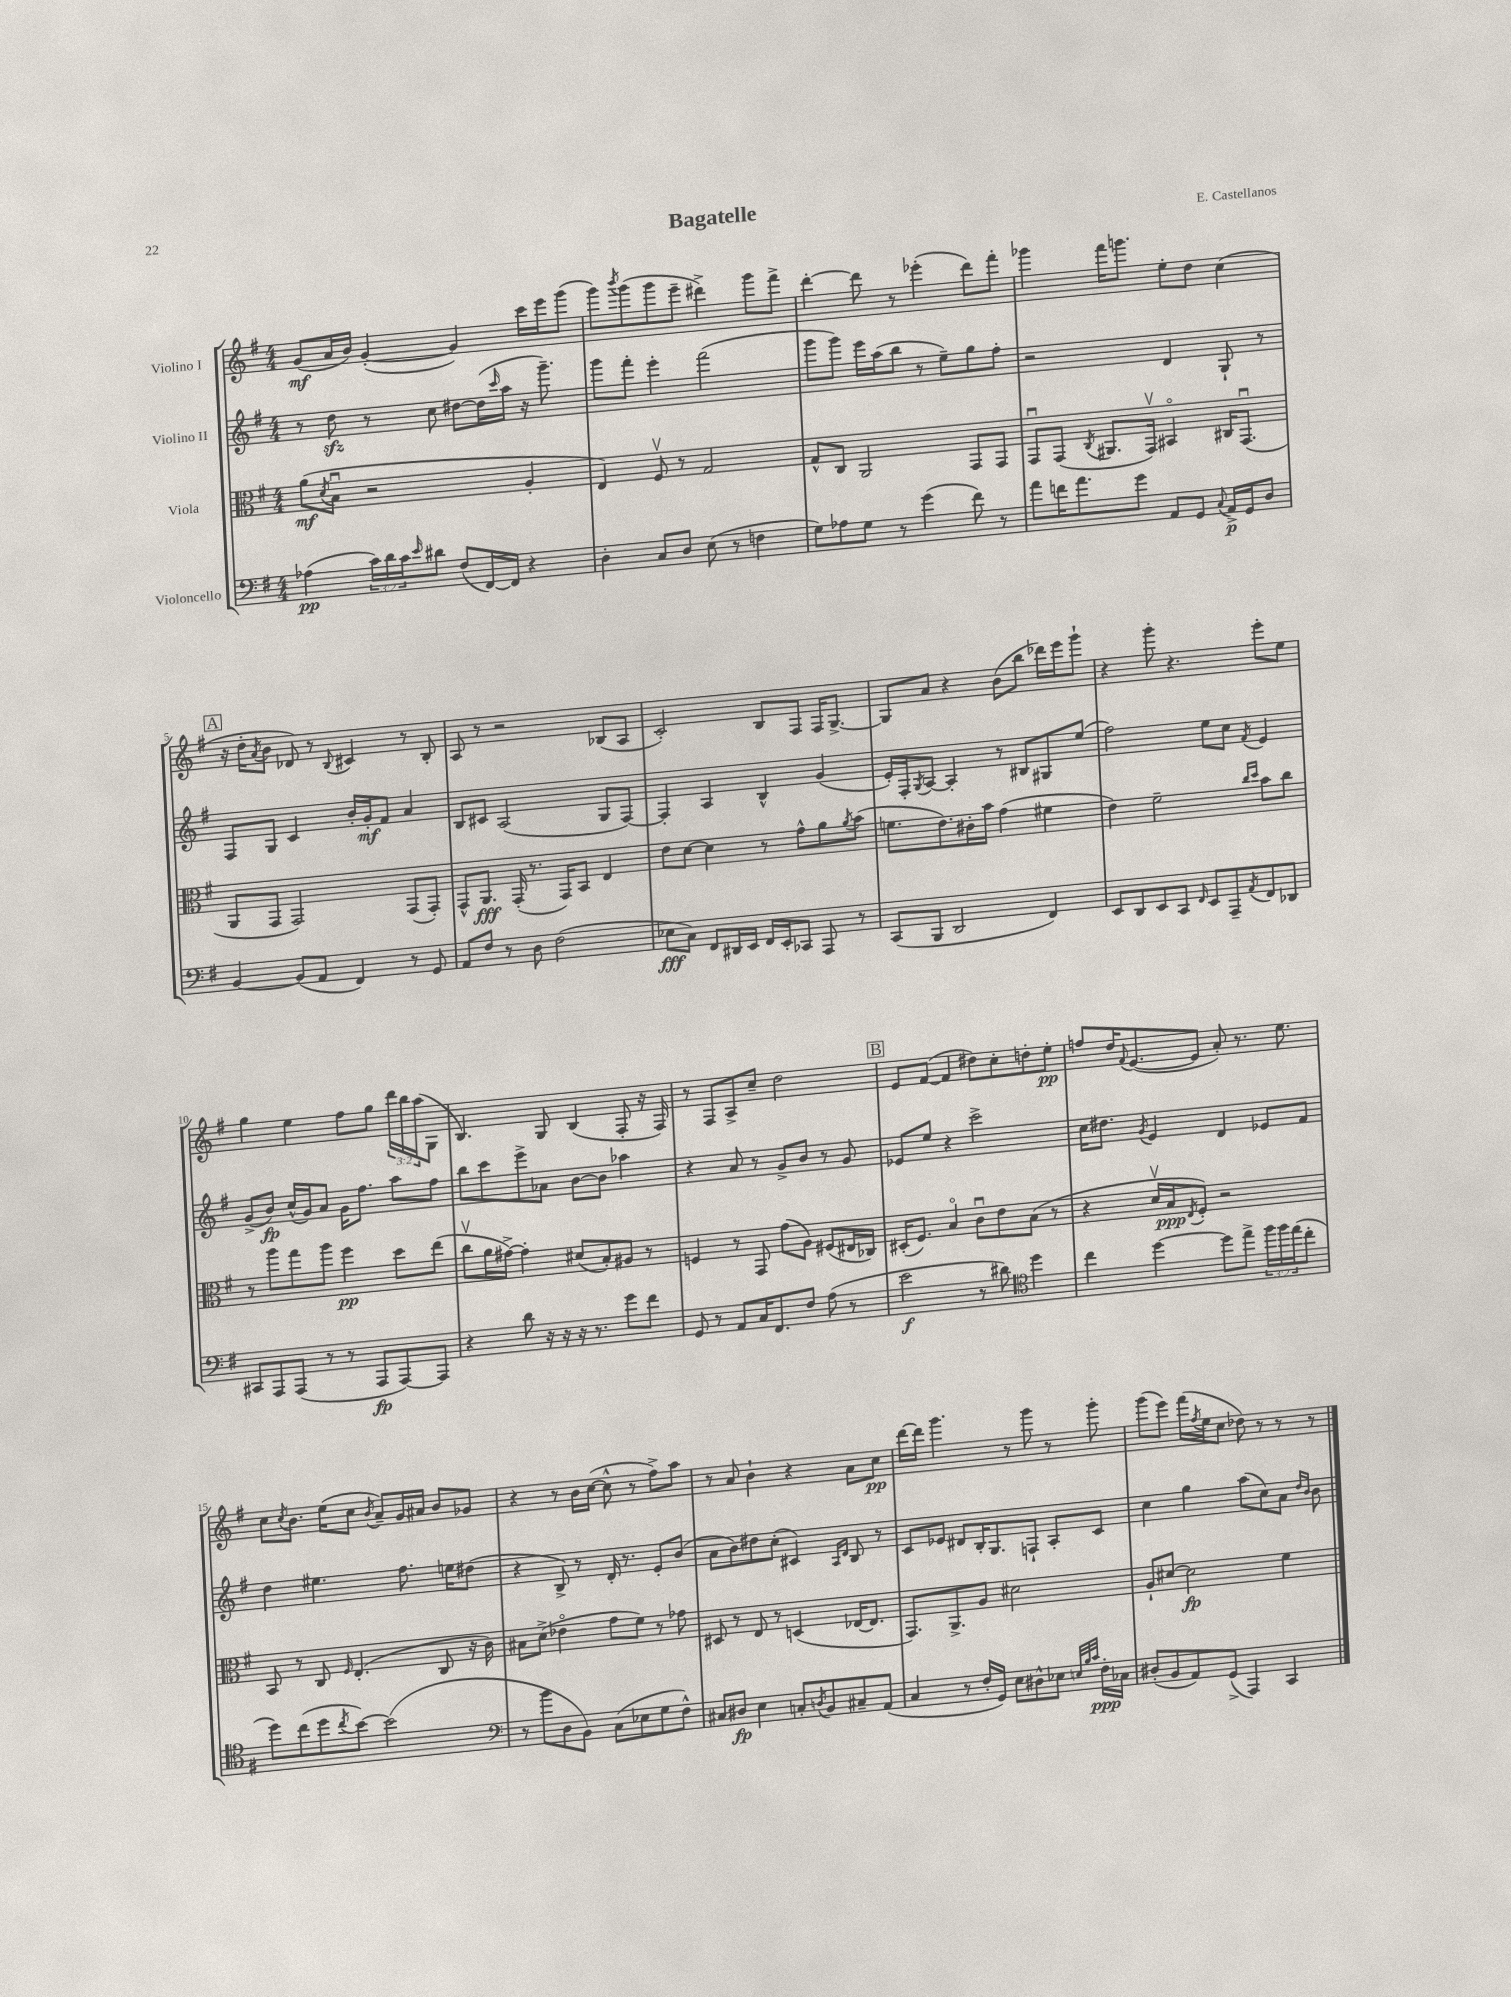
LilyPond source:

\header { title = "Bagatelle" composer = "E. Castellanos" }
<<
\new StaffGroup <<
\new Staff = "s0" \with { instrumentName = "Violino I" } {
    \clef treble \key g \major \numericTimeSignature \time 4/4 \override Staff.TupletNumber.text = #tuplet-number::calc-fraction-text
    g'8\mf( a'16 b'16) g'4~-.( g'4) c'''16 e'''16 g'''8( |
    g'''8) \acciaccatura { b'''8 } g'''8( g'''8 e'''8-- dis'''4->) g'''8 fis'''8-> |
    d'''4~-. d'''8 r8 ees'''4-.( d'''8) fis'''8-. |
    ges'''4 fis'''16 g'''8. e''8-. d''8 c''4( |
    \mark \markup { \box "A" } r16 d''16-. \acciaccatura { a'8 } b'8 des'8) r8 \appoggiatura { b8 } cis'4 r8 b8-. |
    a8 r8 r2 bes8( a8 |
    c'2-.) b8 fis8 fis16 g8.~-> |
    g8 a'8 r4 b'8( b''8 des'''16) e'''16 g'''8-! |
    r4 g'''8-. r4. e'''8-. e''8 |
    g''4 e''4 fis''8 g''8 \tuplet 3/2 { d'''16 b''16 a''16( } g8 |
    b4.) g8 b4( fis8-. r16 fis16) |
    r8 fis8 a8-> c''8-- d''2 |
    \mark \markup { \box "B" } e'8 fis'8~( fis'4 dis''8) c''8-. d''8-. e''8-.\pp |
    f''8 d''16 \appoggiatura { fis'8 } e'8.~( e'8 a'8-.) r8. e''8. |
    c''8 \acciaccatura { c''8 } b'8. e''16( c''8 \acciaccatura { b'8 } a'8--) g'16 ais'16 b'8 ges'8 |
    r4 r8 b'16 c''16~( c''8-^ r8 fis''8->) a''8 |
    r8 a'8 b'4-! r4 a'8 c''8\pp |
    d'''16~ d'''16 g'''4. r8 g'''8 r8 g'''8-. |
    g'''8( e'''8) fis'''16( \acciaccatura { fis''8 } e''16 c''8 des''8) r8 r8 r8 \bar "|." |
}
\new Staff = "s1" \with { instrumentName = "Violino II" } {
    \clef treble \key g \major \numericTimeSignature \time 4/4
    r8 d''8\sfz r8 c''8 dis''8~ dis''16( \grace { c'''16 } a''16 r16 g'''8.--) |
    g'''8 fis'''8-. e'''4-. fis'''2( |
    g'''8 g'''8) e'''16 a''16( b''8 r8 e''8--) g''8 fis''8-. |
    r2 d'4 g8-! r8 |
    \mark \markup { \box "A" } fis8 g8 c'4 b'16-. g'16-.\mf fis'8 a'4 |
    b8 cis'8 a2( g8 fis8~) |
    fis4-. a4 b4-^ g'4( |
    e'16-.) fis16-. \acciaccatura { g8 } a8~ a4-. r8 bis8 gis8 e''8( |
    fis''2) e''8 c''8 \acciaccatura { fis'8 } e'4 |
    g'8->( b'8\fp) c''16-^( g'16) a'8 g'16 fis''8. a''8 fis''8 |
    b''8 c'''8 e'''8-> aes'8 b'8~ b'8 aes''4 |
    r4 a'8 r8 g'8-> b'8 r8 g'8 |
    \mark \markup { \box "B" } ees'8 e''8 r4 c'''2-> |
    c''16 dis''8. \acciaccatura { g'8 } e'4 d'4 ees'8 fis'8 |
    d''4 eis''4. fis''8. e''16 dis''8( |
    r4 b8->) r8 d'16-. r8. e'8-. b'8( |
    a'8 b'8) dis''8 c''8-.( cis'4) \grace { a16 d'16 } b8 r8 |
    c'8 ees'8 dis'8 b16-. g8. f8-! a8-. c'8 |
    c''4 g''4 a''8( c''8) a'8 \grace { d''16 b'16 } b'8 \bar "|." |
}
\new Staff = "s2" \with { instrumentName = "Viola" } {
    \clef alto \key g \major \numericTimeSignature \time 4/4
    a'8\mf( \acciaccatura { d'8 } b8\downbow r2 a4-. |
    e4) fis8\upbow r8 g2 |
    g8-^ c8 a,2 g,8 g,8 |
    g,8\downbow g,8( \acciaccatura { c8 } ais,8. g,16\upbow) bis,4\flageolet cis16 g,8.\downbow( |
    \mark \markup { \box "A" } a,8 g,8 g,2) g,8( g,8-.) |
    g,8-^ a,8.\fff g,16-.( r8. g,16) b,8 e4 |
    e'8 d'8~ d'4 r8 g'8-^ a'8 \acciaccatura { a'8 } b'8( |
    f'8. e'8.) cis'16-. b'16 g'4( fis'4 |
    e'4) fis'2-- \grace { c''16 d''16 } b'8 c''8 |
    r8 a''8 g''8 a''8 fis''4\pp d''8 e''8( |
    c''8\upbow a'16 gis'16~->) gis'4-. dis'8( b8-.) ais8 r8 |
    f4 r8 g,8 g'8( a8) fis8( eis16 ces16) |
    \mark \markup { \box "B" } dis16-.( fis8.) b4\flageolet c'8\downbow e'8 b8( r8 |
    r4 d'16\upbow b16\ppp \acciaccatura { e8 } fis8-.) r2 |
    b,8 r8 c8 \grace { fis16 } e4.-.( c8 r16 c'16) |
    bis8 d'8->( ees'4\flageolet g'8 fis'8) r8 ges'8 |
    dis8 r8 e8 r8 d4( ees16~ ees8. |
    g,8.) a,8.-> a8 dis'2 |
    a8-! dis'8~ dis'2\fp fis'4 \bar "|." |
}
\new Staff = "s3" \with { instrumentName = "Violoncello" } {
    \clef bass \key g \major \numericTimeSignature \time 4/4 \override Staff.TupletNumber.text = #tuplet-number::calc-fraction-text
    aes4\pp( \tuplet 3/2 { c'16) d'16 c'16 } \grace { e'16 } dis'8 fis8( fis,16~) fis,16 r4 |
    d4-. c8 d8 e8( r8 f4 |
    g8) aes8 g8 r8 g'4( fis'8) r8 |
    a'8 f'16 a'8. g'8 a,8 g,8 \appoggiatura { c8 } a,16->\p g,16 d8 |
    \mark \markup { \box "A" } b,4~ b,8( a,8 fis,4) r8 g,8 |
    a,8 fis8 r8 d8 fis2( |
    ees8\fff c8) fis,8 dis,16 e,16 fis,16 e,16-. ces,8 a,,8 r8 |
    c,8( b,,8 d,2 fis,4) |
    e,8 d,8 e,8 c,8 \grace { fis,16 } e,8 a,,8-- \acciaccatura { a,8 } fis,8 des,8 |
    cis,8 a,,8 a,,8( r8 r8 a,,8\fp a,,8~) a,,8 |
    r4 d'8 r16 r16 r16 r8. g'8 fis'8 |
    g,8 r8 a,8 c16 fis,8. fis8 a8( r8 |
    \mark \markup { \box "B" } e'2\f r8 dis'8) \clef tenor d''4 |
    c''4 d''4~ d''8 e''8-> \tuplet 3/2 { fis''16 fis''16 e''16( } c''8-. |
    d''8) c''8( d''8 \acciaccatura { c''8 } b'8~) b'2( |
    \clef bass r8 b'8 d8 b,8) c8( ees8 g8 fis8-^) |
    cis8 dis8\fp e4 c8-. \acciaccatura { d8 } b,8 cis8-- a,8( |
    c4 r8 fis16-. g,16) e8 dis8-^ ees8 \grace { e32 b32 c'32 } fis16-.\ppp ces16 |
    dis8-.( b,8 a,8) g,8->( a,,4) c,4 \bar "|." |
}
>>
>>
